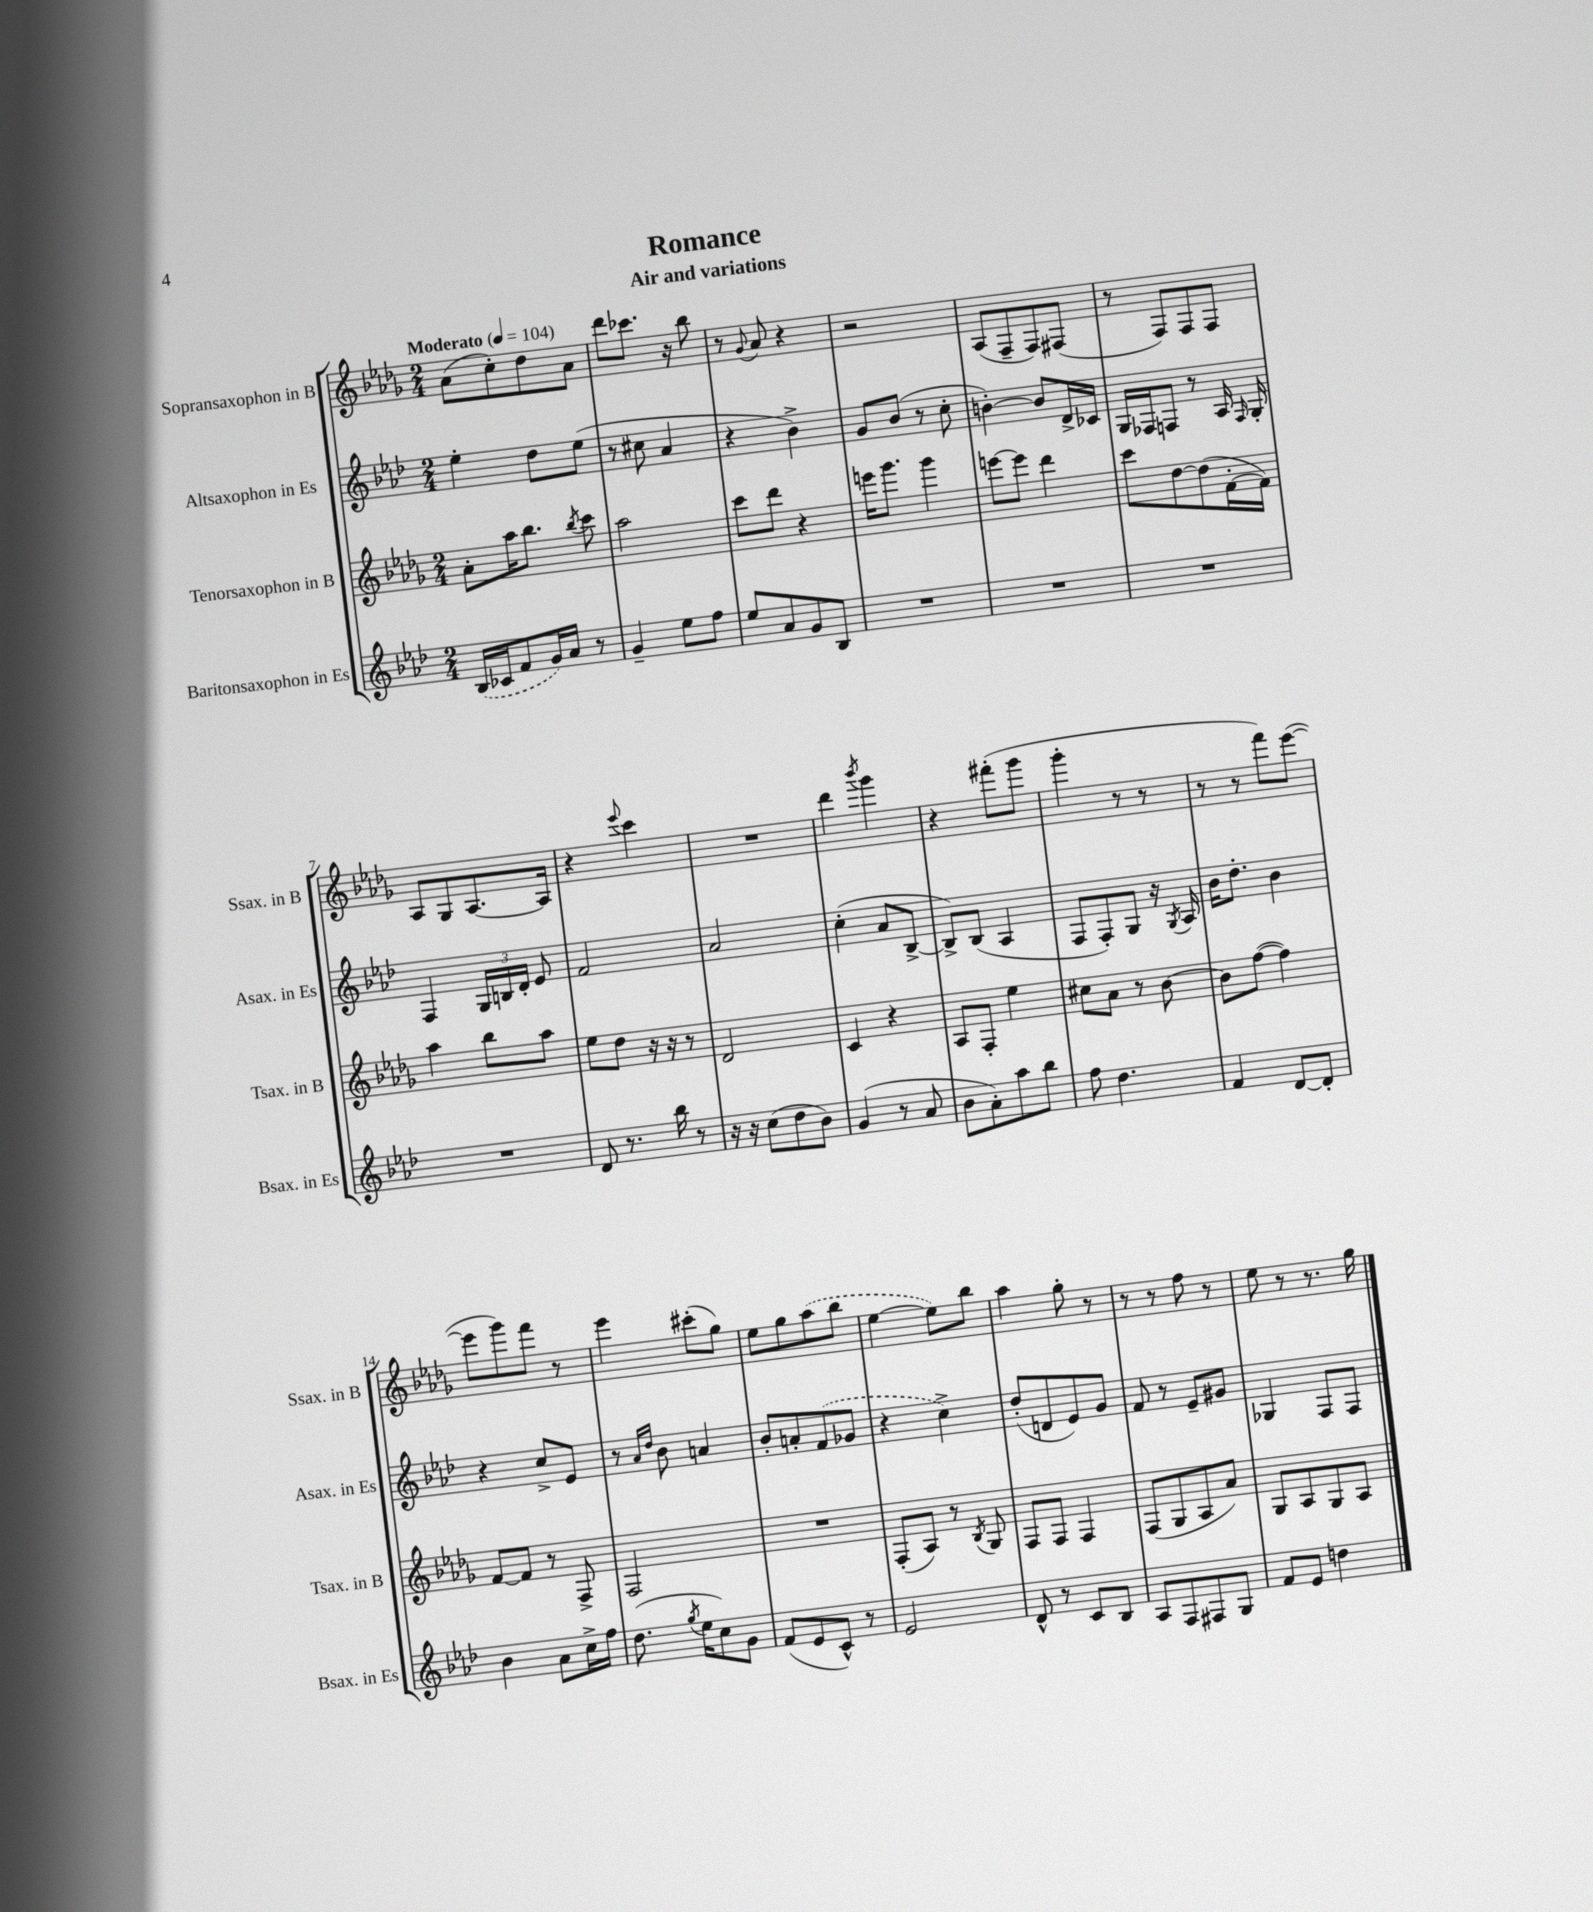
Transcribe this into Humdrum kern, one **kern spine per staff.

**kern	**kern	**kern	**kern
*staff4	*staff3	*staff2	*staff1
*clefG2	*clefG2	*clefG2	*clefG2
*k[b-e-a-d-]	*k[b-e-a-d-g-]	*k[b-e-a-d-]	*k[b-e-a-d-g-]
*M2/4	*M2/4	*M2/4	*M2/4
*MM104	*MM104	*MM104	*MM104
(16B-	8a-'	4ee-'	(8a-
16c-	.	.	.
8f	16aa-	.	8cc')
.	8.bb-	.	.
16g)	.	8dd-	8dd-
16a-	.	.	.
.	8qbb-	.	.
8r	8ccc	(8ee-	8a-
=	=	=	=
4g~	2aa-	8r	8ddd-
.	.	8cc#	8.ccc-
8ee-	.	4a-	.
.	.	.	16r
8ff	.	.	8bb-
=	=	=	=
8ee-	8ccc	4r	8r
.	.	.	8qqg-
8a-	8ddd-	.	8a-
8g	4r	4b-^)	4r
8B-	.	.	.
=	=	=	=
2r	16eee	8g	2r
.	8.ggg-	.	.
.	.	(8b-	.
.	4ggg-	8r	.
.	.	8cc'	.
=	=	=	=
2r	[8eee	[4b')	(8A-
.	8eee]	.	8F~
.	4ddd-	8b]	8F)
.	.	16d-^	(8F#
.	.	16c-	.
=	=	=	=
2r	8ccc	16G	8r
.	.	16F-	.
.	[8dd-	8F	8F)
.	(8dd-]	8r	8F
.	[16f'	16A-	8F
.	.	16qqF	.
.	16f])	16G'	.
=	=	=	=
2r	4aa-	4F	8A-
.	.	.	8G-
.	8bb-	24G	[8.A-
.	.	24B	.
.	.	24d-'	.
.	8aa-	8e-	.
.	.	.	16A-]
=	=	=	=
8d-	8ee-	2f	4r
8.r	8dd-	.	.
.	.	.	8qqeee-
.	16r	.	4ccc
16bb-	16r	.	.
8r	8r	.	.
=	=	=	=
16r	2d-	2a-	2r
16r	.	.	.
(8cc	.	.	.
8dd-	.	.	.
8b-)	.	.	.
=	=	=	=
(4g	4c	(4cc'	4ddd-
.	.	.	8qbbb-
8r	4r	8a-	4ggg-
8a-	.	[8B-^	.
=	=	=	=
8b-	8A-	8B-^])	4r
8a-')	8F'	(8B-	.
8aa-	4ee-	4A-	(8fff#'
8bb-	.	.	8ggg-
=	=	=	=
8ff	8cc#	8F	4ggg-'
4.dd-	8a-	8F')	.
.	8r	8G	8r
.	[8b-	16r	8r
.	.	8qG	.
.	.	16A-	.
=	=	=	=
4f	8b-]	16b-	8r
.	.	8.dd-'	.
.	([8ff	.	8r
[8d-	4ff])	4b-	8fff)
8d-']	.	.	([8eee-
=	=	=	=
4b-	[8f	4r	8eee-]
.	8f]	.	8ggg-)
8a-	8r	8cc^	8fff
16cc^	8F^	8e-	8r
16ff	.	.	.
=	=	=	=
(8.dd-	2F	8r	4eee-
.	.	16qqa-	.
.	.	16qqdd-	.
.	.	8b-	.
8qgg	.	.	.
16ee-	.	.	.
8cc)	.	4a	(8ccc#'
8g	.	.	8gg-)
=	=	=	=
(8f	2r	8b-'	8ee-
8e-	.	8a'	8gg-
8c^^)	.	(8f	(8aa-
8r	.	8g-	8bb-
=	=	=	=
2e-	(8F'	4r	[4ee-
.	8A-)	.	.
.	8r	4cc^)	8ee-])
.	8qB-	.	.
.	8G-	.	8bb-
=	=	=	=
8d-^^	8F	(8dd-'	4aa-
8r	8F	8d	.
8c	4F	8e-)	8gg-'
8B-	.	8g	8r
=	=	=	=
8A-	(8F	8f	8r
8F	8G-	8r	8r
8F#	8A-	8e-~	8ff
8G	8a-)	8g#	8r
=	=	=	=
8f	8G-	4G-	8ee-
8e-	8A-	.	8r
4dd	8G-	8F	8.r
.	8A-	8F	.
.	.	.	16gg-
==	==	==	==
*-	*-	*-	*-
